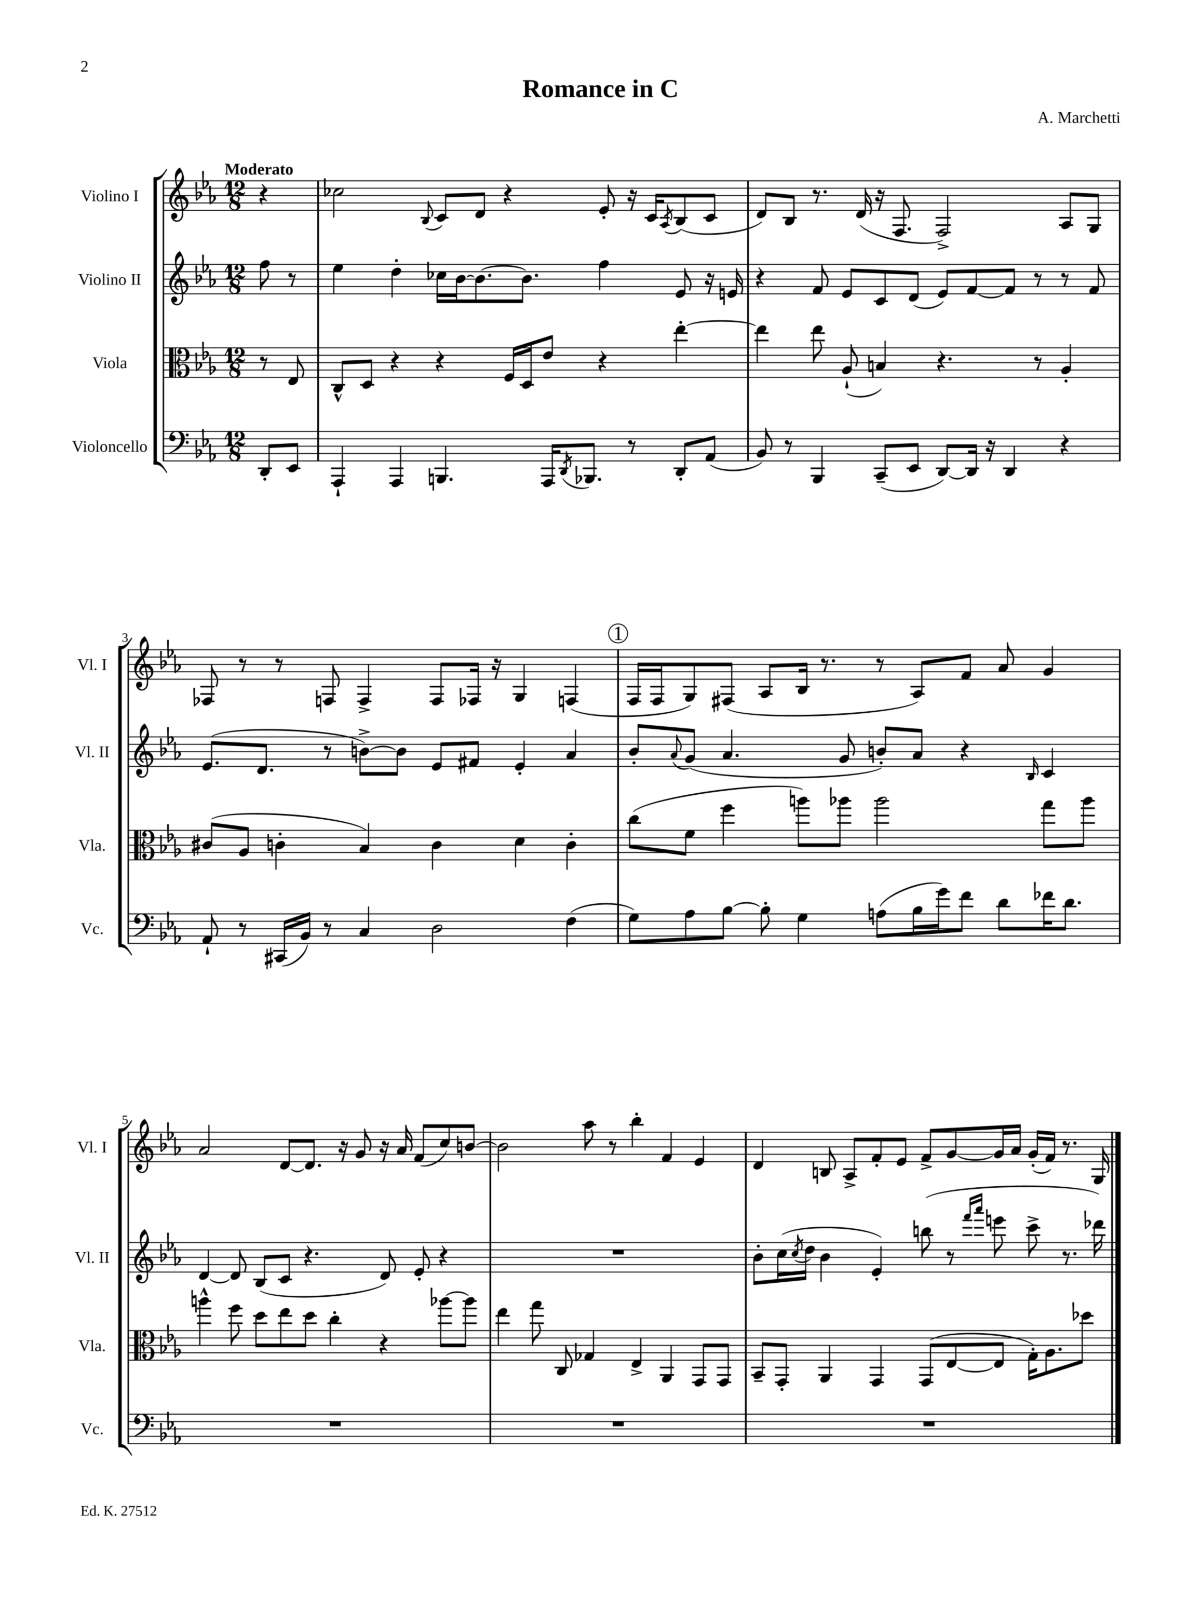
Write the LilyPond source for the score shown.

\header { title = "Romance in C" composer = "A. Marchetti" }
<<
\new StaffGroup <<
\new Staff = "s0" \with { instrumentName = "Violino I" shortInstrumentName = "Vl. I" } {
    \clef treble \key ees \major \numericTimeSignature \time 12/8 \partial 4 \tempo "Moderato"
    r4 |
    ces''2 \appoggiatura { bes8 } c'8 d'8 r4 ees'8-. r16 c'16 \acciaccatura { aes8 } bes8( c'8 |
    d'8) bes8 r8. d'16( r16 f8. f2->) aes8 g8 |
    fes8 r8 r8 f8 f4-> f8 fes16 r16 g4 f4( |
    \mark \markup { \circle "1" } f16 f16 g8) fis8( aes8 bes16 r8. r8 aes8) f'8 aes'8 g'4 |
    aes'2 d'8~ d'8. r16 g'8 r16 aes'16 f'8( c''8) b'8~ |
    b'2 aes''8 r8 bes''4-. f'4 ees'4 |
    d'4 b8 aes8-> f'8-. ees'8 f'8-> g'8~ g'16 aes'16 g'16-.( f'16) r8. g16 \bar "|." |
}
\new Staff = "s1" \with { instrumentName = "Violino II" shortInstrumentName = "Vl. II" } {
    \clef treble \key ees \major \numericTimeSignature \time 12/8 \partial 4
    f''8 r8 |
    ees''4 d''4-. ces''16 bes'16~ bes'8.~ bes'8. f''4 ees'8 r16 e'16 |
    r4 f'8 ees'8 c'8 d'8( ees'8) f'8~ f'8 r8 r8 f'8 |
    ees'8.( d'8. r8 b'8~->) b'8 ees'8 fis'8 ees'4-. aes'4 |
    \mark \markup { \circle "1" } bes'8-. \appoggiatura { aes'8 } g'8( aes'4. g'8 b'8-.) aes'8 r4 \grace { bes16 } c'4 |
    d'4~ d'8 bes8( c'8 r4. d'8) ees'8-. r4 |
    R1. |
    bes'8-. c''16( \acciaccatura { c''8 } d''16 bes'4 ees'4-.) b''8( r8 \grace { f'''16 aes'''16 } e'''8 c'''8-> r8. des'''16) \bar "|." |
}
\new Staff = "s2" \with { instrumentName = "Viola" shortInstrumentName = "Vla." } {
    \clef alto \key ees \major \numericTimeSignature \time 12/8 \partial 4
    r8 ees8 |
    c8-^ d8 r4 r4 f16 d16 ees'8 r4 ees''4~-. |
    ees''4 ees''8 aes8-!( b4) r4. r8 aes4-. |
    cis'8( aes8 c'4-. bes4) c'4 d'4 c'4-. |
    \mark \markup { \circle "1" } c''8( f'8 f''4 a''8) aes''8 aes''2 g''8 aes''8 |
    a''4-^ f''8 d''8 ees''8 d''8 c''4-. r4 aes''8~ aes''8 |
    ees''4 g''8 c8 ges4 ees4-> aes,4 g,8 g,8 |
    bes,8-- g,8-. aes,4 g,4 g,8( ees8~ ees8 g16-.) aes8. des''8 \bar "|." |
}
\new Staff = "s3" \with { instrumentName = "Violoncello" shortInstrumentName = "Vc." } {
    \clef bass \key ees \major \numericTimeSignature \time 12/8 \partial 4
    d,8-. ees,8 |
    aes,,4-! aes,,4 b,,4. aes,,16 \acciaccatura { d,8 } bes,,8. r8 d,8-. aes,8( |
    bes,8) r8 bes,,4 c,8--( ees,8 d,8~) d,16 r16 d,4 r4 |
    aes,8-! r8 cis,16( bes,16) r8 c4 d2 f4( |
    \mark \markup { \circle "1" } g8) aes8 bes8~ bes8-. g4 a8( bes16 g'16) f'8 d'8 fes'16 d'8. |
    R1. |
    R1. |
    R1. \bar "|." |
}
>>
>>
